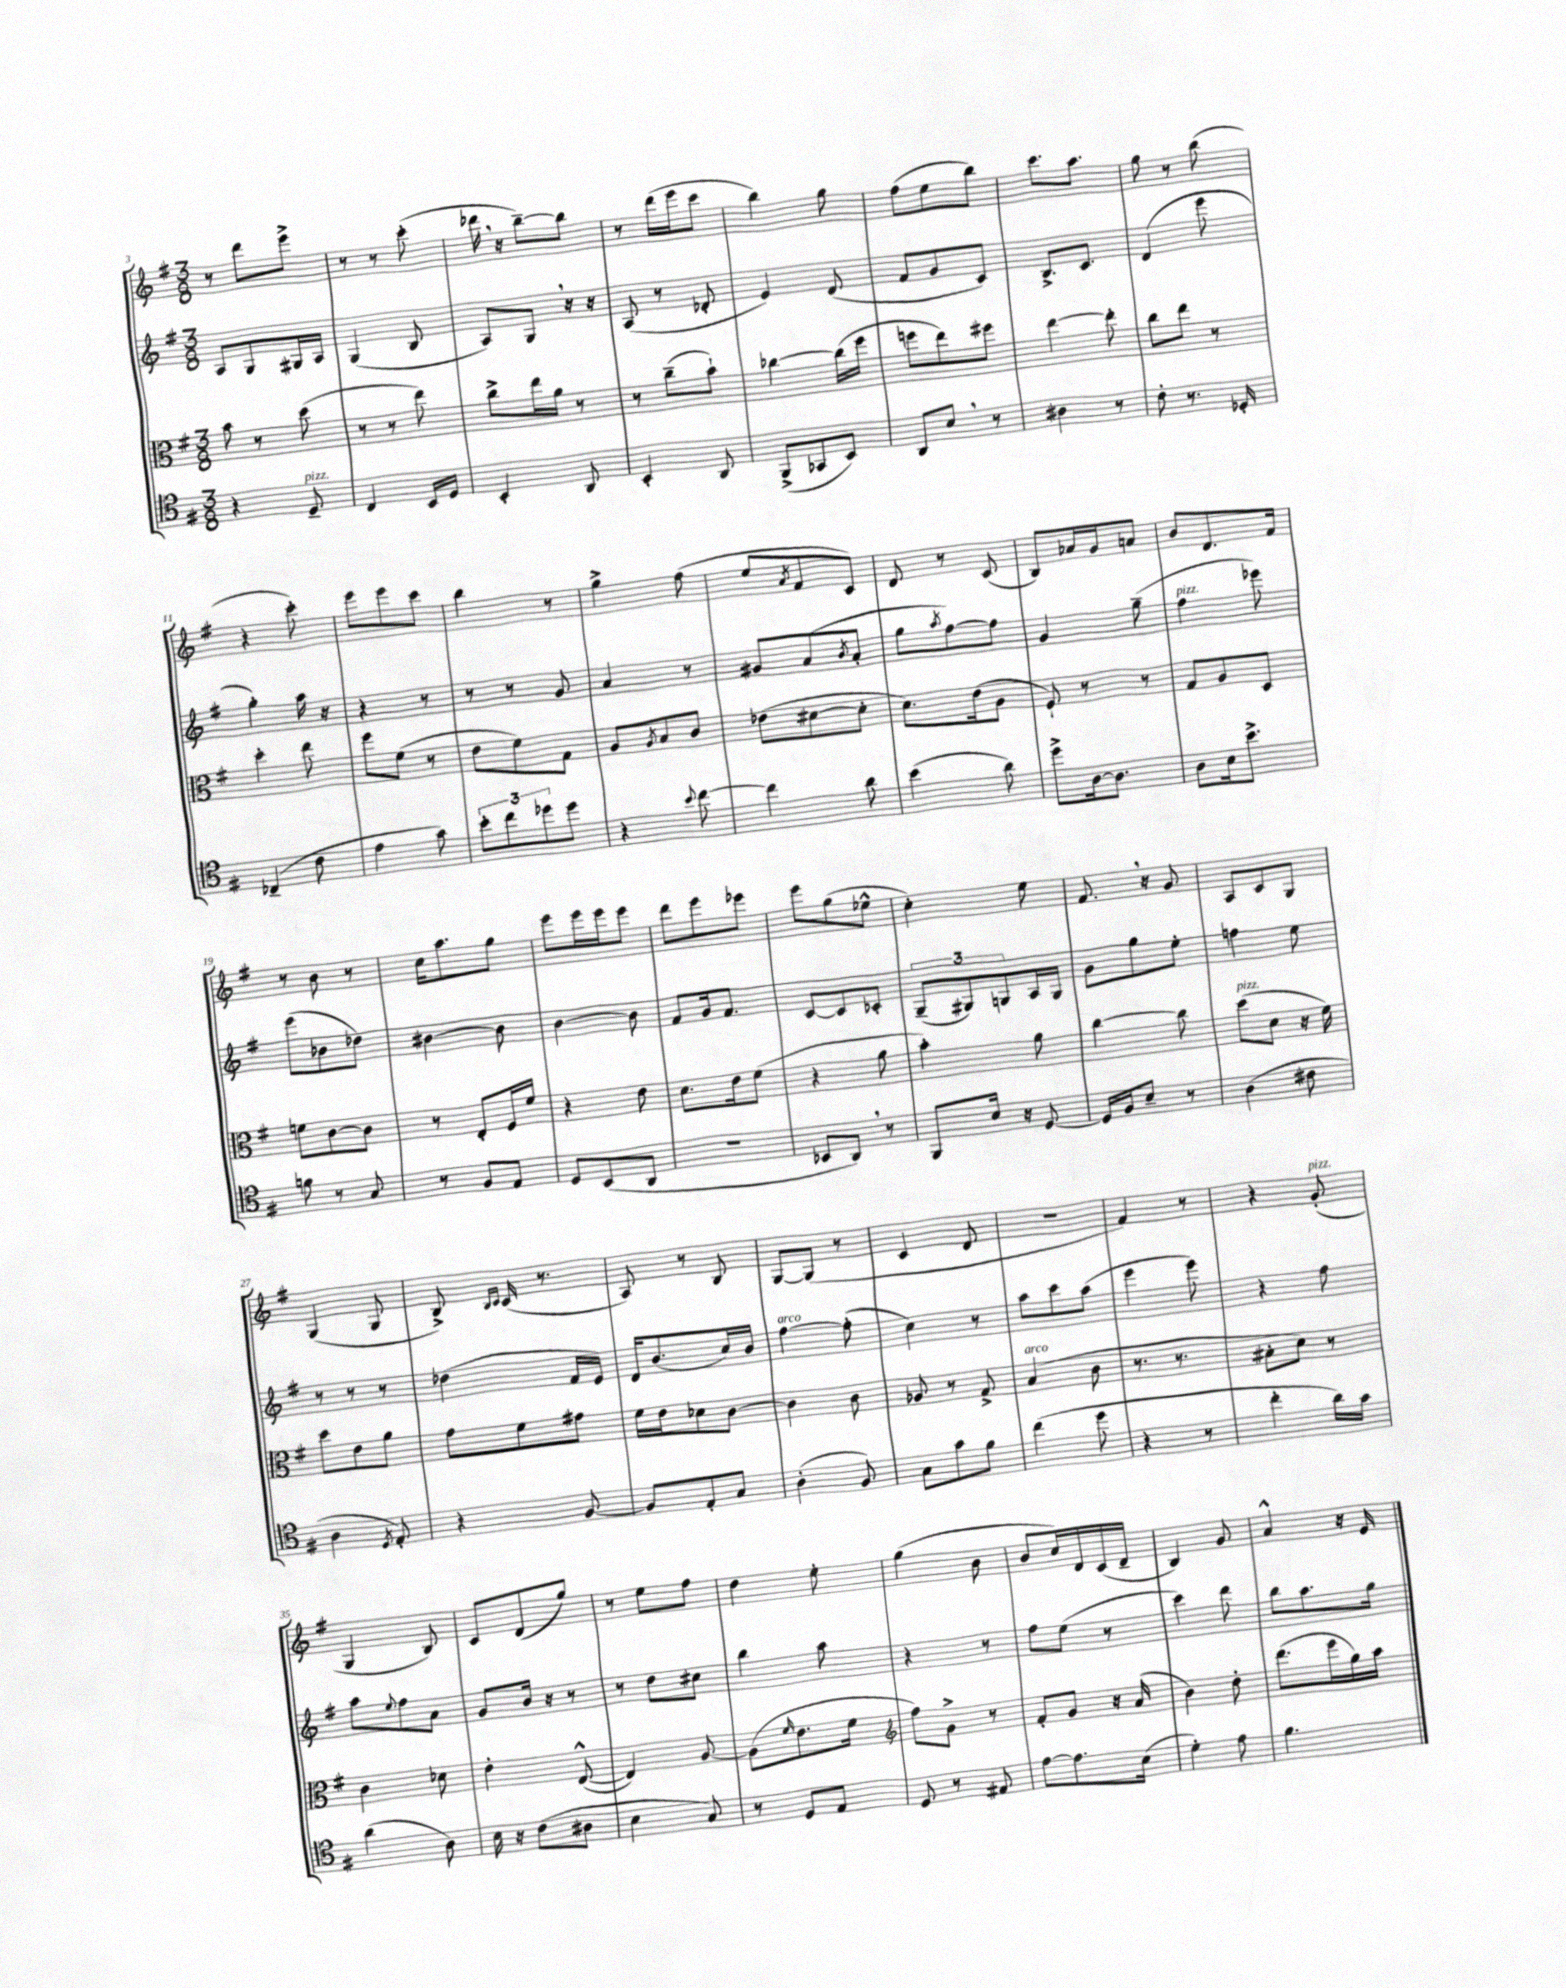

**kern	**kern	**kern	**kern
*staff4	*staff3	*staff2	*staff1
*clefC4	*clefC3	*clefG2	*clefG2
*k[f#]	*k[f#]	*k[f#]	*k[f#]
*M3/8	*M3/8	*M3/8	*M3/8
4r	8b\	8A/L	8r
.	8r	8G/	8ddd\L
8D~/	(8dd\	16G#/L	8eee^\J
.	.	16A/JJ	.
=	=	=	=
4C/	8r	(4G/	8r
.	8r	.	8r
16BB/LL	8ee\)	8B/	(8ccc'\
16D/JJ	.	.	.
=	=	=	=
4BB'/	8cc^\L	8A/L)	16ddd-\
.	.	.	16r
.	16ee\L	8G/J	[8bb~\L)
.	16a\JJ	.	.
8AA/	8r	16r	8bb\]J
.	.	16r	.
=	=	=	=
4BB'/	8r	(8A/	8r
.	(8cc~\L	8r	(16ddd\LL
.	.	.	16eee\J
8AA/	8b`\J)	8d-'/	8ccc\J
=	=	=	=
(8FF#^/L	[4cc-\	4e/)	4bb\)
8GG-/	.	.	.
8BB/J)	(16cc-\]LL	(8d/	8gg\
.	16ff#\JJ	.	.
=	=	=	=
8AA/L	8ff\L	8f#/L	(8ff#\L
8B/J	8ee\)	8g/	8ee\
8r	8ff#\J	8c/J)	8bb\J)
=	=	=	=
4A#\	[4ee\	8.B^/L	8.ccc\L
.	.	8.c/J	8.aa\J
8r	8ee'\]	.	.
=	=	=	=
8c'\	8cc\L	(4d/	8gg\
8.r	8ee\J	.	8r
.	8r	8eee\	(8bb\
16D-'/	.	.	.
=	=	=	=
(4C-~/	4dd'\	4gg'\)	4r
8c\	8ee\	16aa\	8ccc'\)
.	.	16r	.
=	=	=	=
4e\	8ff#\L	4r	8eee\L
.	(8f#\J	.	8eee\
8g\)	8r	8r	8ccc\J
=	=	=	=
12b'\L	8e\L	8r	4bb\
12cc\	.	.	.
.	8f#\)	8r	.
12dd-\	.	.	.
8dd-\J	8G\J	8g/	8r
=	=	=	=
4r	8A/L	4a/	4gg^\
.	8qA/	.	.
.	8B/	.	.
8qqb/	.	.	.
[8cc\	8c/J	8r	(8ff#\
=	=	=	=
4cc\]	(8e-\L	8g#/L	8ee/L
.	.	.	8qa/
.	[8d#\	(8a/	8f#/
.	.	8qb/	.
8a\	8d#'\]J	8a'/J	8c/J)
=	=	=	=
(4b\	8.d\L)	8gg\L	8d/
.	.	8qaa/	.
.	.	[8ff#\)	8r
.	(16e\k	.	.
8a\)	8A\J	8ff#\]J	(8c/
=	=	=	=
8dd^\L	8F#`/)	4g/	8B/L)
[16A\k	8r	.	16a-/L
8.A\]J	.	.	16g/J
.	8r	(8gg~\	8a/J
=	=	=	=
8A\L	8G/L	4ff#\	8b/L
16B\k	8A/	.	8.d/
8.b^\J	.	.	.
.	8D/J	8eee-\)	.
.	.	.	16f#/Jk
=	=	=	=
8f\	8f\L	(8eee\L	8r
8r	[8c\	8b-\	8b\
8G/	8c\]J	8dd-\J)	8r
=	=	=	=
8r	8r	[4b#\	16cc\LK
.	.	.	8.aa\
8F#/L	8E'/L	.	.
8E/J	16F#/L	8b#\]	8gg\J
.	16f#/JJ	.	.
=	=	=	=
8D/L	4r	[4b\	8eee\L
(8BB/	.	.	16eee\L
.	.	.	16eee\J
8AA/J	8e\	8b\]	8eee\J
=	=	=	=
4.r	8.d\L	8f#/L	8ddd\L
.	.	16g/k	8eee\
.	16e\k	8.f#/J	.
.	(8f#\J	.	8eee-\J
=	=	=	=
8BB-/L	4r	[8c/L	8eee\L
8AA/J)	.	8c/]	(8gg\
8r	8a\	8c-'/J	8ee-^^\J
=	=	=	=
8FF#/L	4b'\)	(12G~/L	4cc'\)
.	.	12G#/)	.
16B/Jk	.	.	.
.	.	12G/	.
16r	.	.	.
[8D/	8a\	16A/L	8ee\
.	.	16G/JJ	.
=	=	=	=
16D/]LL	[4cc\	8g\L	8.f#/
16F#/J	.	.	.
8B~/J	.	8gg\	.
.	.	.	16r
8r	8cc\]	8ee'\J	8g/
=	=	=	=
(4A\	(8dd\L	4ff\	8A/L
.	8d\J	.	8c/
8c#\	16r	8ee\	8G/J
.	16f#\)	.	.
=	=	=	=
4A\	8dd\L	8r	(4G/
.	8e\	8r	.
8qD/	.	.	.
8E'/)	8a\J	8r	8G/
=	=	=	=
4r	8g\L	(4dd-\	8B^/)
.	.	.	16qqB/LL
.	.	.	16qqc/JJ
.	8f#\	.	(16c/
.	.	.	8.r
[8F#/	8g#\J	16f#/LL	.
.	.	16e/JJ)	.
=	=	=	=
8F#/]L	16f#\LL	16d/LK	8A/)
.	16e\J	(8.b/	.
8E'/	8d-\	.	8r
8G/J	[8c\J	16cc/L)	8B/
.	.	16b/JJ	.
=	=	=	=
(4A'\	4c\]	[4ff#\	[8G/L
.	.	.	(8G/]J
8F#/)	8c\	(8ff#'\]	8r
=	=	=	=
8G\L	8A-/	4cc\)	4c/
8g\	8r	.	.
8f#\J	8G^/	8r	8d/
=	=	=	=
(4cc\	(4B/	8aa\L	4.r
.	.	8ccc\	.
8dd\	8c\	(8aa\J	.
=	=	=	=
4r	8.r	4eee\	4f#/)
.	8.r	.	.
8r	.	8eee\)	8r
=	=	=	=
4cc'\	8B#'\L	4r	4r
.	8d\J)	.	.
16a\LL)	8r	8ff#\	(8g'/
16g\JJ	.	.	.
=	=	=	=
(4a\	4c\	8aa\L	4G/
.	.	8qqee/	.
.	.	8ff#\	.
8A\)	8d-\	8a\J	8B/)
=	=	=	=
16B\	4e'\	8g/L	8c/L
16r	.	.	.
(8c\L	.	16b/Jk	(8d/
.	.	16r	.
8A#\J	([8E^^/	8r	8gg/J)
=	=	=	=
4B\	4E/])	8r	8r
.	.	8dd\L	8ee\L
8G/)	[8A/	8cc#\J	8ff#\J
=	=	=	=
8r	(8A\]L	4bb\	4dd\
.	16qqf#/	.	.
8D/L	8.e\	.	.
8E/J	.	8aa\	8ee'\
.	16f#\Jk	.	.
=	=	=	=
*	*clefG2	*	*
8D/	8ff#\L)	4r	(4gg\
8r	8g^\J	.	.
8E#/	8r	8r	8b\
=	=	=	=
[8e\L	8f#'/L	8ff#\L	8b/L
8.e\]	8g/J	(8ee\J	16cc/L)
.	.	.	16d/
.	16r	8r	(16c/
(16B\Jk	(16a/	.	16d~/JJ
=	=	=	=
4d'\)	4b\)	4ccc\)	4B/)
8e\	8dd'\	8ddd\	8g/
=	=	=	=
4.f#\	(8.ddd\L	8bb\L	4a^^/
.	.	8.aa\	.
.	16eee\L	.	.
.	16gg\)	.	16r
.	16aa\JJ	16gg\Jk	16e/
==	==	==	==
*-	*-	*-	*-
